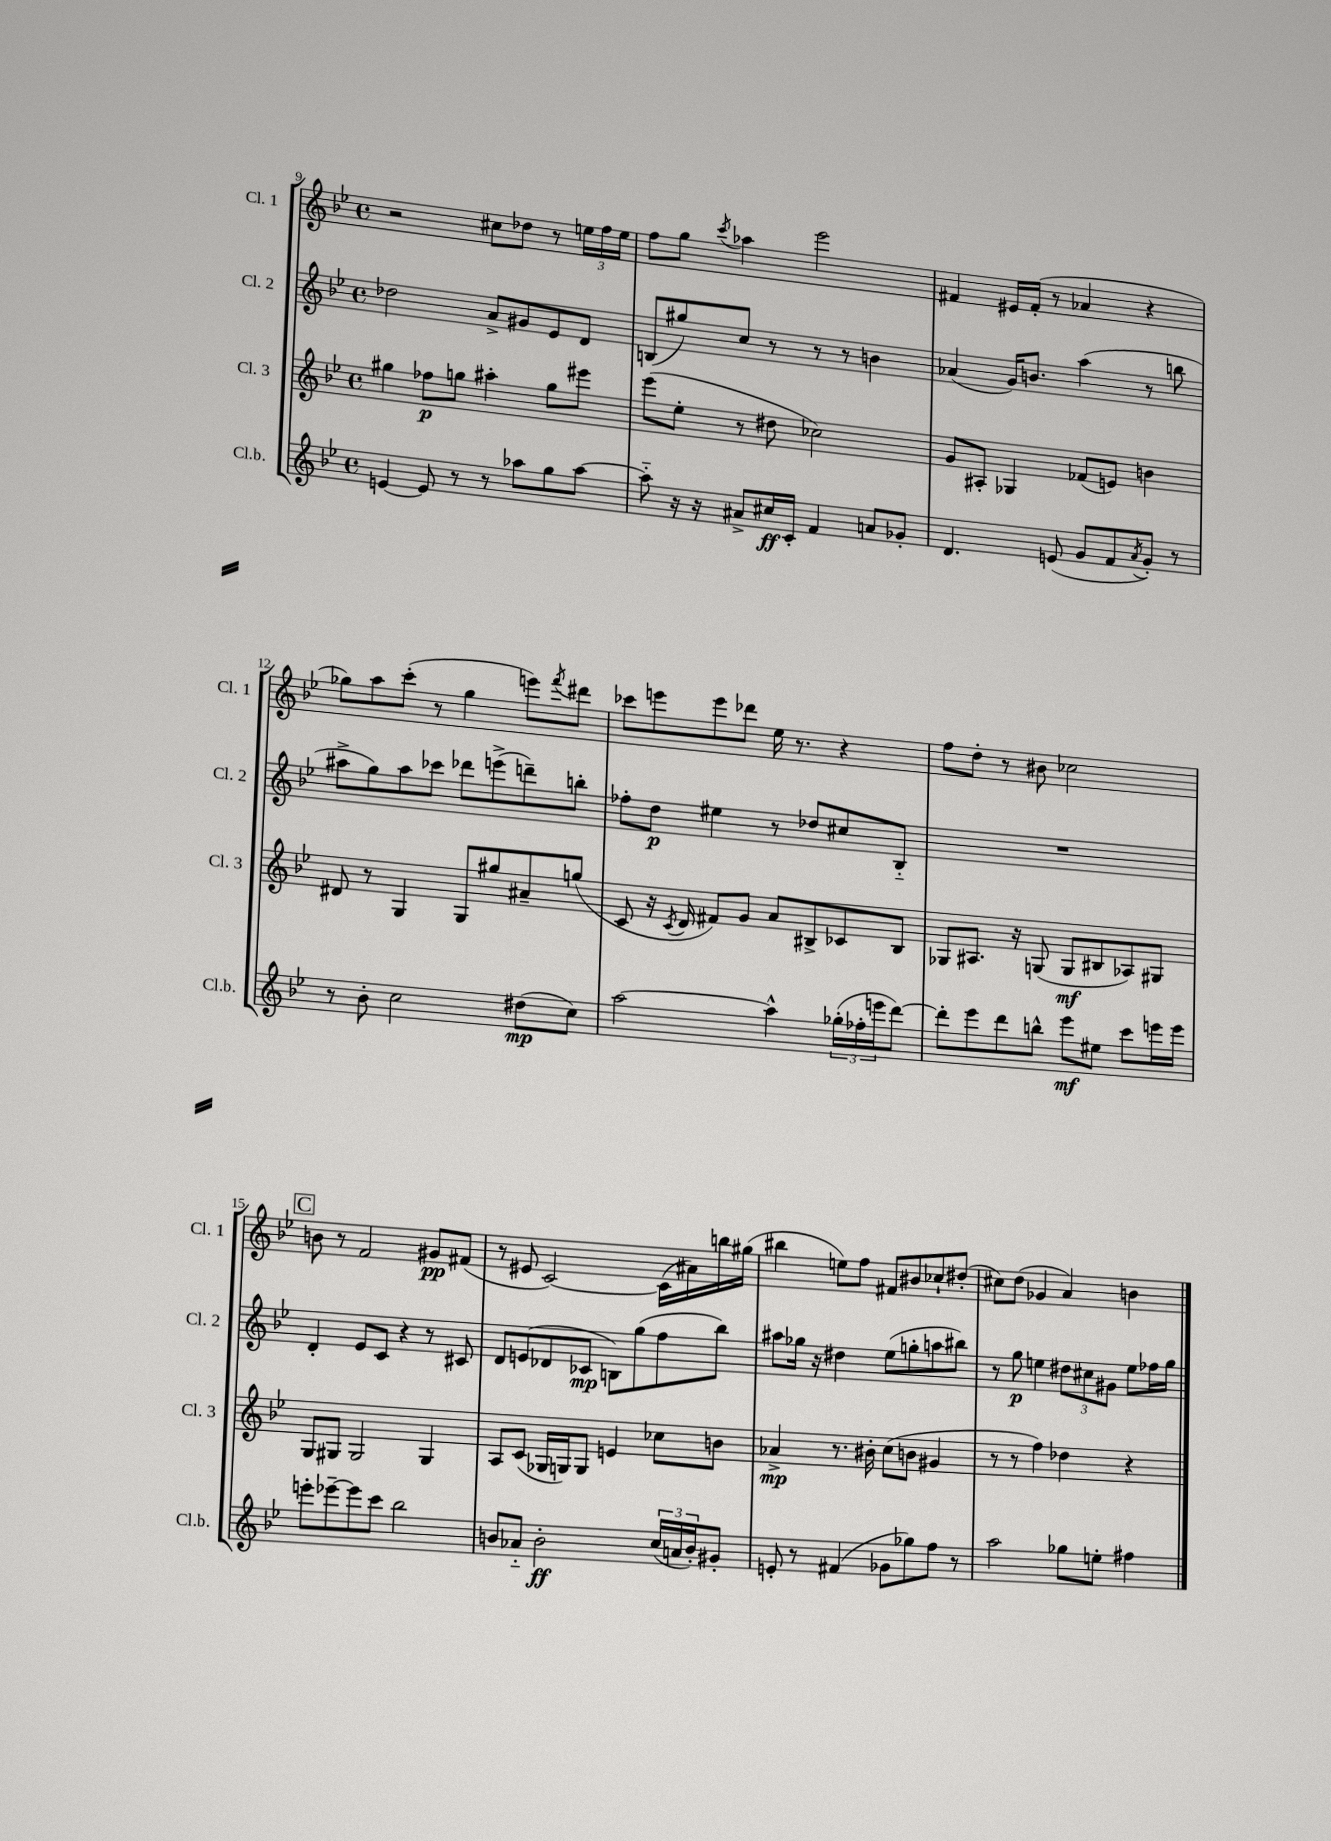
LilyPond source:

<<
\new StaffGroup <<
\new Staff = "s0" \with { instrumentName = "Cl. 1" shortInstrumentName = "Cl. 1" } {
    \clef treble \key bes \major \defaultTimeSignature \time 4/4
    r2 cis''8 des''8 r8 \tuplet 3/2 { e''16 f''16 e''16 } |
    f''8 g''8 \acciaccatura { c'''8 } aes''4 ees'''2 |
    fis'4 eis'16 fis'16-.( r8 aes'4 r4 |
    ges''8) a''8 c'''8-.( r8 ges''4 e'''8) \acciaccatura { f'''8 } dis'''8 |
    ces'''8 e'''8 e'''8 des'''8 ees''16 r8. r4 |
    f''8 d''8-. r8 bis'8 ces''2 |
    \mark \markup { \box "C" } b'8 r8 f'2 gis'8\pp fis'8( |
    r8 eis'8 c'2~) c'16( ais'16) b''16 gis''16( |
    bis''4 e''8) f''8 fis'8 bis'8 ces''8-! dis''8-.( |
    cis''8) d''8( ges'4 a'4) b'4 \bar "|." |
}
\new Staff = "s1" \with { instrumentName = "Cl. 2" shortInstrumentName = "Cl. 2" } {
    \clef treble \key bes \major \defaultTimeSignature \time 4/4
    des''2 a'8-> gis'8 ees'8 d'8 |
    b8( gis''8) c''8 r8 r8 r8 b'4 |
    aes'4( g'16) b'8. a''4( r8 b''8 |
    ais''8-> g''8) ais''8 ces'''8 des'''8 e'''8->( d'''8--) b''8-. |
    fes''8-. d''8\p eis''4 r8 des''8 cis''8 bes8-_ |
    R1 |
    \mark \markup { \box "C" } d'4-. ees'8 c'8 r4 r8 cis'8 |
    d'8 e'8( des'8 ces'8\mp b8) g''8( f''8 bes''8) |
    ais''8 ges''16 r16 dis''4 ees''8( g''8-. a''8 bis''8) |
    r8 g''8\p e''4 \tuplet 3/2 { dis''8 cis''8 gis'8 } e''8 fes''16 g''16 \bar "|." |
}
\new Staff = "s2" \with { instrumentName = "Cl. 3" shortInstrumentName = "Cl. 3" } {
    \clef treble \key bes \major \defaultTimeSignature \time 4/4
    gis''4 fes''8\p g''8 ais''4-. g''8 eis'''8 |
    ees'''8( ees''8-. r8 dis''8 ces''2) |
    g'8 ais8-. ges4 fes'8( e'8) b'4 |
    dis'8 r8 g4 g8 gis''8 ais'8-- g''8( |
    c'8 r16 \acciaccatura { c'8 } d'16 fis'8) g'8 a'8 bis8-> ces'8 bis8 |
    ges8 ais8. r16 g8( g8\mf bis8 aes8) gis8 |
    \mark \markup { \box "C" } g8 gis8 gis2 gis4 |
    a8 c'8( ges16 g16) g8 e'4 ces''8 b'8 |
    aes'4->\mp r8. bis'16-. c''8( b'8 gis'4 |
    r8 r8 f''4) des''4 r4 \bar "|." |
}
\new Staff = "s3" \with { instrumentName = "Cl.b." shortInstrumentName = "Cl.b." } {
    \clef treble \key bes \major \defaultTimeSignature \time 4/4
    e'4~ e'8 r8 r8 aes''8 g''8 aes''8~ |
    aes''8-_ r16 r16 ais'8-> cis''16\ff c'16-. f'4 a'8 ges'8-. |
    d'4. e'8( g'8 f'8 \acciaccatura { a'8 } g'8-.) r8 |
    r8 bes'8-. c''2 dis''8\mp( c''8) |
    a''2~ a''4-^ \tuplet 3/2 { ges''16-.( fes''16-. e'''16 } d'''8~) |
    d'''8-. ees'''8 d'''8 b''8-^ ees'''8\mf eis''8 c'''8 e'''16 e'''16 |
    \mark \markup { \box "C" } e'''8-. ees'''8~-- ees'''8 c'''8 bes''2 |
    b'8 aes'8-_ b'2-.\ff \tuplet 3/2 { c''16( a'16 b'16-.) } gis'8-. |
    e'8-. r8 fis'4( ges'8 ges''8) f''8 r8 |
    a''2 ges''8 e''8-. fis''4 \bar "|." |
}
>>
>>
\layout { \context { \Score currentBarNumber = #9 } }
